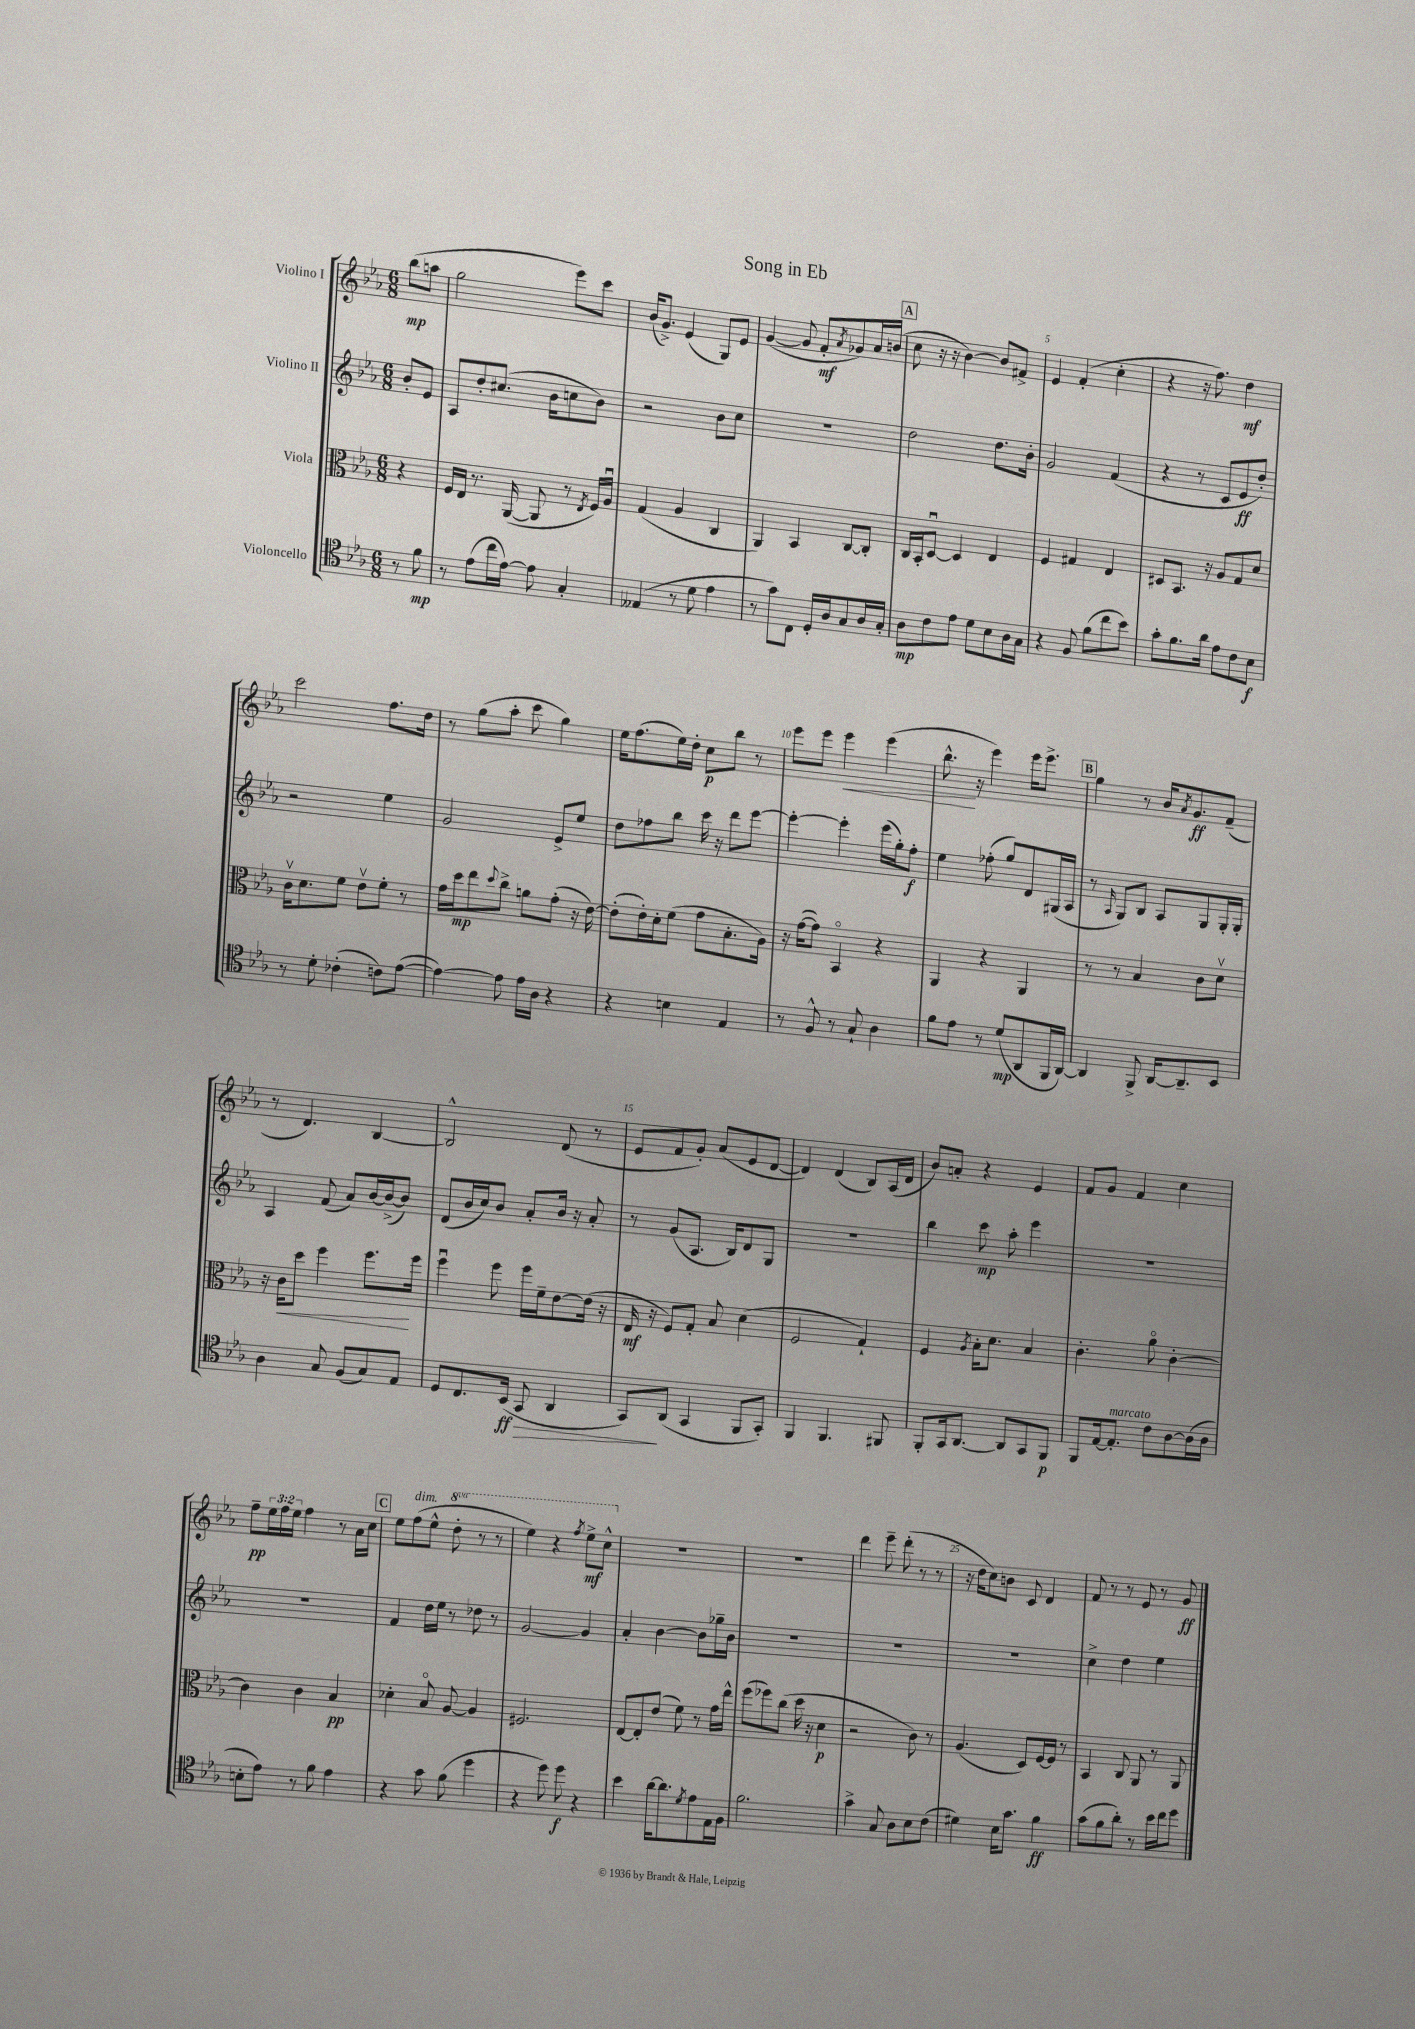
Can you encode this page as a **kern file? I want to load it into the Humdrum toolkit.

**kern	**kern	**kern	**kern
*staff4	*staff3	*staff2	*staff1
*clefC4	*clefC3	*clefG2	*clefG2
*k[b-e-a-]	*k[b-e-a-]	*k[b-e-a-]	*k[b-e-a-]
*M6/8	*M6/8	*M6/8	*M6/8
8r	4r	8b-'	(8bb-
8f	.	8e-	8aa
=	=	=	=
8r	16F	8A-	2gg
.	16E-	.	.
(8e-	8.r	8dd'	.
16cc	.	(8.cc#	.
[16e-)	([16AA-	.	.
8e-]	8AA-]	.	.
.	.	16b-	.
4G'	8r	8cc	8eee-)
.	8qE-	.	.
.	16F)	8b-)	8ccc
.	16A-u	.	.
=	=	=	=
(4E--	(4G	2r	(16b-
.	.	.	8.g^)
8r	4A-	.	(4e-
8d	.	.	.
4e-	4C	8b-	8G)
.	.	8cc	8e-
=	=	=	=
8r	4AA-)	2.r	([4g
8g)	.	.	.
8C	4BB-	.	8g]
16D'	.	.	8f'
16A-	.	.	.
.	.	.	8qa-
8G	[8C	.	8g-)
16A-	8C']	.	16a-
16G'	.	.	(16b
=	=	=	=
8A-	16C	2dd	8cc
.	16BB-'	.	.
8c	[8Du	.	16r
.	.	.	16r
8e-	4D]	.	[4b-)
8d	.	.	.
8B-	4E-	8.dd	8b-]
16A-	.	.	8f#^
16G	.	16b-'	.
=	=	=	=
4r	4F	2g	4e-
8F	4G#	.	(4f'
(8f	.	.	.
8cc	4E-	(4f	4cc'
8b-)	.	.	.
=	=	=	=
8g'	8D#	4r	4r
8.f	8.BB-	.	.
.	.	8r	16r
16a-	16r	.	8.ff)
8e-	8A-	8c	.
8c	8G	8e-	4dd
8B-	8d	8dd')	.
=	=	=	=
8r	16cv	2r	2ccc
.	8.d	.	.
8d'	.	.	.
(4c-'	8f	.	.
.	8e-v	.	.
8c)	8f'	4ee-	8.ff
([8e-	8r	.	.
.	.	.	16dd
=	=	=	=
4e-_)	16g	2g	8r
.	16dd	.	.
.	8ee-	.	(8gg
.	8qqdd	.	.
8e-]	8cc^	.	8aa-'
16e-	8a	.	8ccc
16A-	.	.	.
4r	(8g'	8e-^	4gg)
.	16r	8ee-	.
.	[16e-)	.	.
=	=	=	=
4r	(8e-']	8dd	16ee-
.	.	.	(8.ff
.	16e-')	8ff-	.
.	16d'	.	.
4B	(8f	8bb-	16ee-)
.	.	.	16dd'
.	8g	16ccc	8cc
.	.	16r	.
4E-	8.B-'	8ddd	8bb-
.	.	[8eee-	8r
.	16A-)	.	.
=	=	=	=
8r	16r	4eee-'_	8eee-
.	([16g	.	.
8F^^	8g])	.	8eee-
8r	4BB-o	4eee-']	4eee-
8G`	.	.	.
4A-	4r	(16eee-	(4eee-
.	.	16gg')	.
.	.	8ff'	.
=	=	=	=
8f	4AA-	4ee-	8.bb-^^
8e-	.	.	.
.	.	.	16r
8r	4r	(8ff-'	4eee-)
(8d	.	8gg)	.
8AA-	4AA-	8d	16eee-
.	.	.	8.eee-^
16FF	.	(16G#	.
[16AA-)	.	16A-	.
=	=	=	=
4AA-]	8r	8r	4gg
.	.	16qqA-	.
.	8r	8G)	.
8FF^	4B-	8B-	8r
[16AA-	.	8A-	16b-
.	.	.	8qa-
8.AA-~]	.	.	8.g
.	8c	8G	.
8BB-	8dv	16G'	(8f~
.	.	16G'	.
=	=	=	=
4A-	16r	4A-	8r
.	16c	.	.
.	8dd	.	4.d)
8G	4ff	(8f	.
(8F	.	8a-)	.
8G)	8.ff	[16b-	[4B-
.	.	(16b-^_	.
8E-	.	8b-])	.
.	16ff	.	.
=	=	=	=
8D	4ffu	(8d	2B-^^]
8.C	.	16b-	.
.	.	16cc)	.
.	8ff	8b-	.
(16BB-	.	.	.
8GG	16ff	8a-'	.
.	16f~	.	.
4AA-	[8e-	16b-	(8d
.	.	16r	.
.	(16e-]	8a-'	8r
.	16r	.	.
=	=	=	=
8GG)	16E-	8r	8e-
.	16r	.	.
(8AA-	8F)	(8g	8f
4GG	8G'	8.A-	8g')
.	8B-	.	(8a-
.	.	16B-)	.
8FF	(4d	8d	8e-
8GG')	.	8G	[8d
=	=	=	=
4FF	2F	2.r	4d])
4.FF	.	.	(4d
.	4G`)	.	8B-)
8FF#	.	.	(16A-
.	.	.	16d
=	=	=	=
8FF'	4F	4bb-	8b-)
16GG	.	.	8a'
[8.AA-	.	.	.
.	8qA-	.	.
.	16B-'	8ccc	4r
.	8.d	.	.
8AA-]	.	8aa-'	.
8GG	4B-	4eee-	4e-
8FF	.	.	.
=	=	=	=
8FF	4.c'	2.r	8f
[16E-	.	.	8g
8.E-']	.	.	.
.	.	.	4f
8c	8a-o	.	.
[8A-	[4c'	.	4cc
(16A-]	.	.	.
16A-	.	.	.
=	=	=	=
8B'	4c]	2.r	8ff~
8e-)	.	.	24ee-
.	.	.	24ff
.	.	.	24ee-
8r	4c	.	4ff
8f	.	.	.
4e-	4B-	.	8r
.	.	.	16a-
.	.	.	16cc
=	=	=	=
4r	4d-'	4f	8ee-
.	.	.	(8ff
8g	8B-o	16dd	8ee-^^
.	.	16ee-	.
(8f	[8A-	8r	8ddd'
4dd	4A-]	8dd-	8r
.	.	8r	8r
=	=	=	=
4r	2.F#	[2g	4eee-)
8dd)	.	.	4r
8dd	.	.	.
.	.	.	8qfff
4r	.	4g]	8eee-^
.	.	.	8ccc^^
=	=	=	=
4b-	[8E-	4a-'	2.r
.	8E-']	.	.
[16a-	(8e-	[4b-	.
8.a-]	.	.	.
.	8f)	.	.
8qd	.	.	.
8e-	8r	8b-]	.
16E-	16g	16gg-~	.
16F	16ee-^^	16b-	.
=	=	=	=
2.f	(8ff	2.r	2.r
.	8ff-)	.	.
.	(8cc	.	.
.	16dd	.	.
.	16r	.	.
.	4d	.	.
=	=	=	=
4g^	2r	2.r	4ddd
8G	.	.	8eee-~
8A-	.	.	(8ddd'
8B-	8c)	.	8r
(8c	8r	.	8r
=	=	=	=
4d#)	(4.A-	2.r	16r
.	.	.	16dd
.	.	.	8cc)
16B-	.	.	8b
8.g	.	.	.
.	8D)	.	8c
4f	[16F	.	4d
.	16F]	.	.
.	8r	.	.
=	=	=	=
(8g	4BB-	4cc^	8f
8f	.	.	8r
8a-')	8C	4dd	8r
8r	8AA-	.	8e-
16b-	8r	4ee-	8r
16cc	.	.	.
8dd	8AA-	.	8g
==	==	==	==
*-	*-	*-	*-
